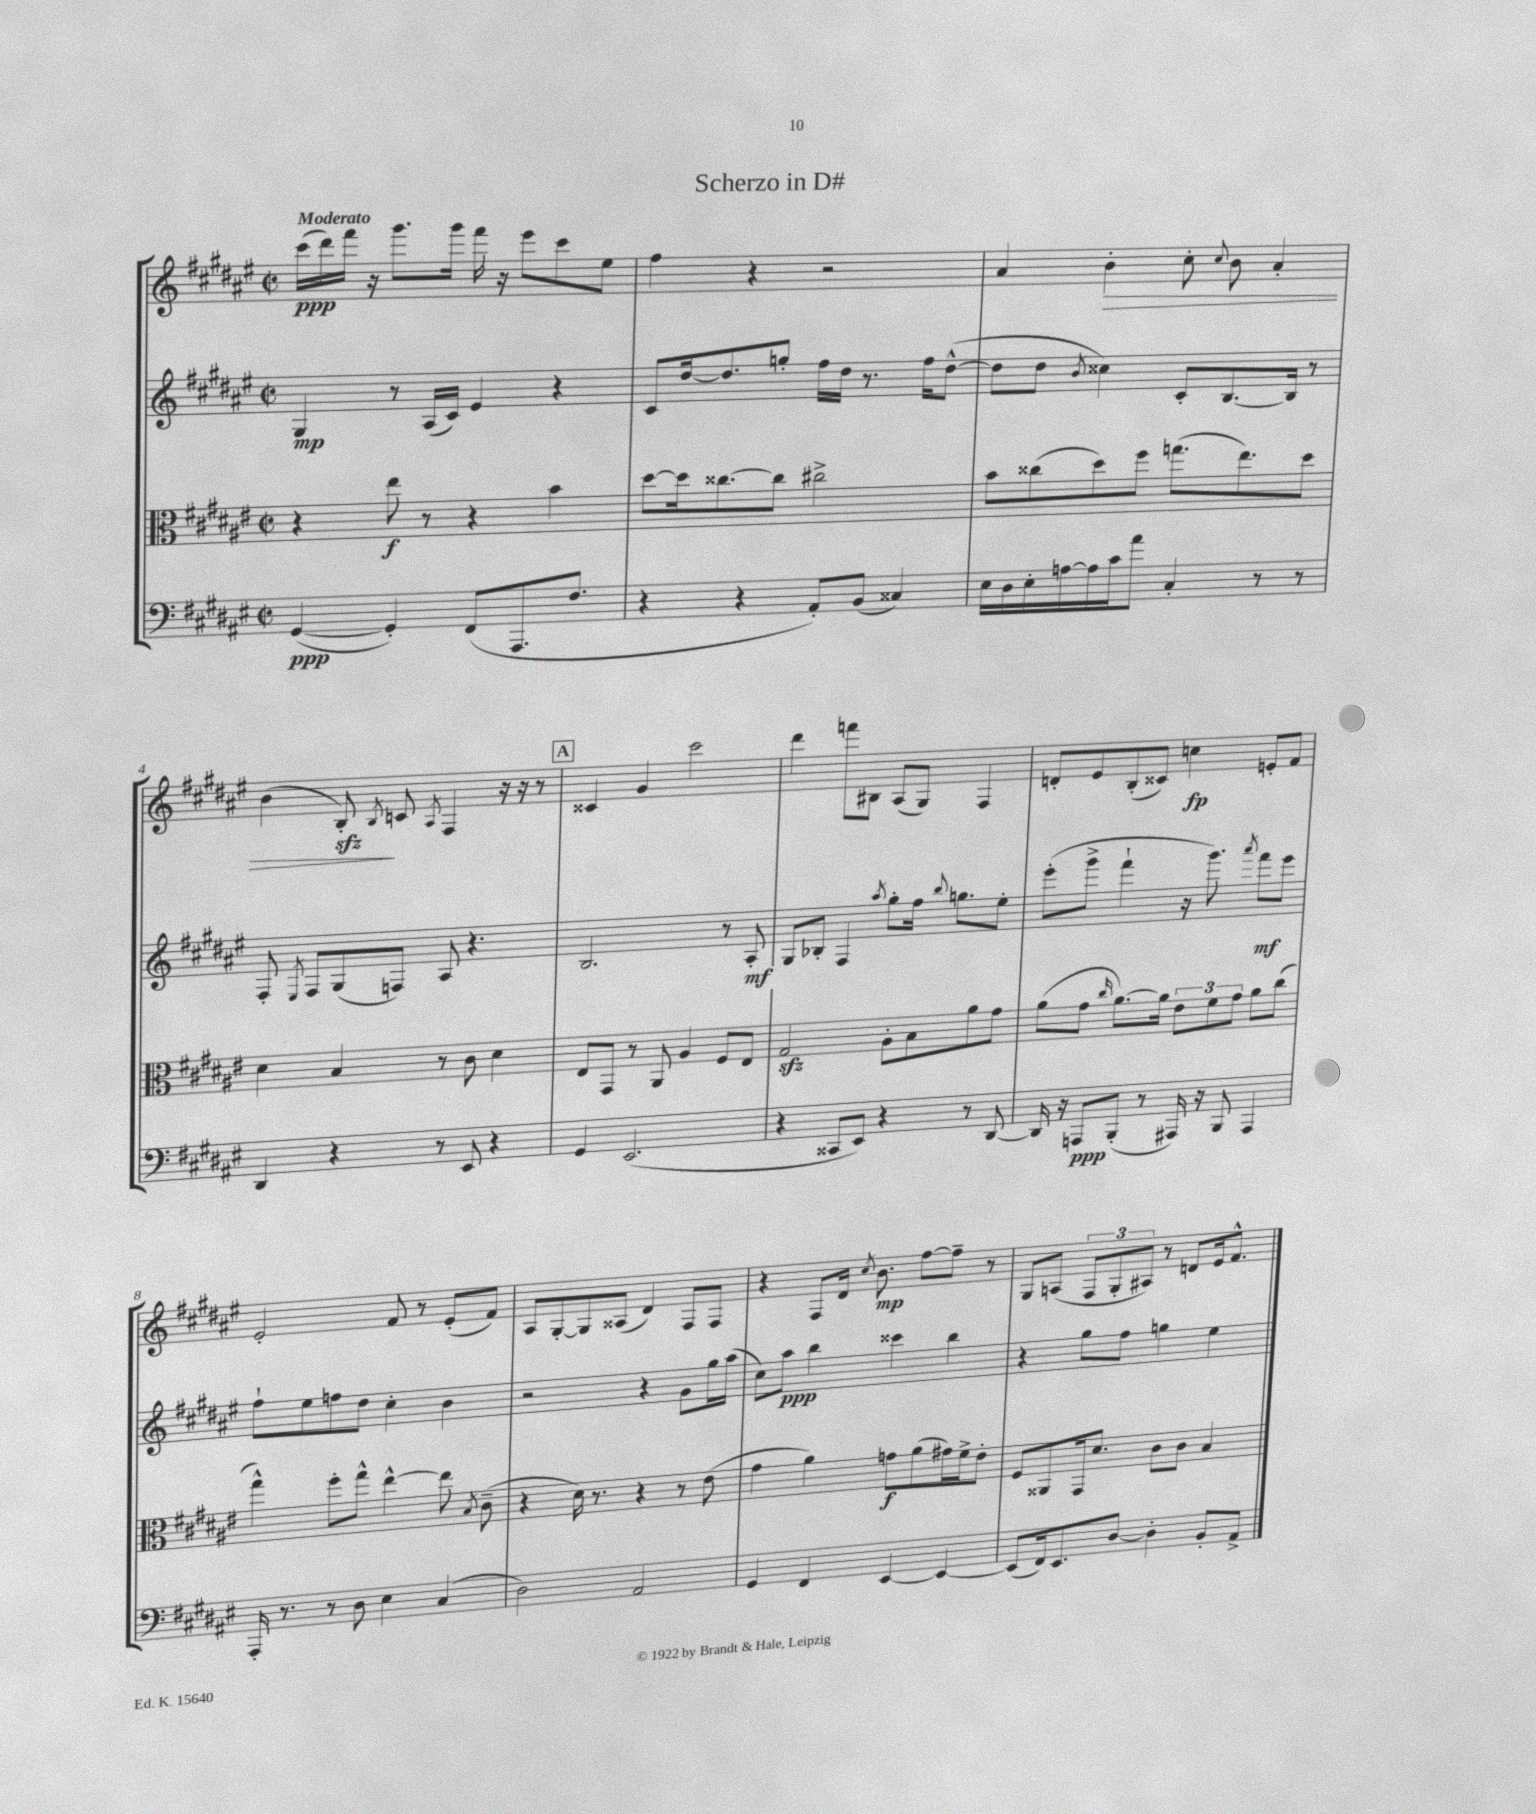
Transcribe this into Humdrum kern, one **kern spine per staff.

**kern	**dynam	**kern	**dynam	**kern	**dynam	**kern	**dynam
*part4	*part4	*part3	*part3	*part2	*part2	*part1	*part1
*staff4	*staff4	*staff3	*staff3	*staff2	*staff2	*staff1	*staff1
*clefF4	*	*clefC3	*	*clefG2	*	*clefG2	*
*k[f#c#g#d#a#e#]	*	*k[f#c#g#d#a#e#]	*	*k[f#c#g#d#a#e#]	*	*k[f#c#g#d#a#e#]	*
*M2/2	*	*M2/2	*	*M2/2	*	*M2/2	*
*met(c|)	*	*met(c|)	*	*met(c|)	*	*met(c|)	*
=1	=1	=1	=1	=1	=1	=1	=1
!	!	!	!	!	!	!LO:TX:a:B:t=Moderato	!
([4GG#/	ppp	4r	.	4G#/	mp	(16ccc#\LL	ppp
.	.	.	.	.	.	16ddd#\)	.
.	.	.	.	.	.	16fff#\JJ	.
.	.	.	.	.	.	16r	.
4GG#'/])	.	8ee#\	f	8r	.	8.ggg#\L	.
.	.	8r	.	(16A#/LL	.	.	.
.	.	.	.	16c#/JJ)	.	16ggg#\Jk	.
(8FF#/L	.	4r	.	4e#/	.	16fff#\	.
.	.	.	.	.	.	16r	.
8.AAA#/	.	.	.	.	.	8eee#\L	.
.	.	4b\	.	4r	.	8ccc#\	.
8.F#/J	.	.	.	.	.	.	.
.	.	.	.	.	.	8ee#\J	.
=2	=2	=2	=2	=2	=2	=2	=2
4r	.	[8dd#\L	.	8c#/L	.	4ff#\	.
.	.	16dd#\k]	.	[16dd#/k	.	.	.
.	.	[8.cc##X\	.	8.dd#/]	.	.	.
4r	.	.	.	.	.	4r	.
.	.	8cc##\J]	.	8ggn'/J	.	.	.
8AA#'/L)	.	2cc#X^\	.	16ff#\LL	.	2r	.
.	.	.	.	16dd#\JJ	.	.	.
(8BB/J	.	.	.	8.r	.	.	.
4C##X/)	.	.	.	.	.	.	.
.	.	.	.	16ff#\KL	.	.	.
.	.	.	.	([8dd#^^\J	.	.	.
=3	=3	=3	=3	=3	=3	=3	=3
16E#\LL	.	8b\L	.	8dd#\L]	.	4a#/	.
16D#\	.	.	.	.	.	.	.
16E#'\	.	(8cc##X\	.	8dd#\J	.	.	.
[16An\	.	.	.	.	.	.	.
.	.	.	.	8qb/	.	.	.
!	!	!	!	!	!	!	!LO:HP:b
16A\]	.	8dd#\)	.	4cc##X\)	.	4b'\	>
16c#\J	.	.	.	.	.	.	.
8a#\J	.	8ff#\J	.	.	.	.	.
4C#'/	.	(8.ggn\L	.	8c#'/L	.	8cc#'\	.
.	.	.	.	.	.	8qqcc#/	.
.	.	.	.	[8.B/	.	8b\	.
.	.	8.ee#\)	.	.	.	.	.
8r	.	.	.	.	.	4a#'/	.
.	.	.	.	16B/Jk]	.	.	.
8r	.	8dd#\J	.	8r	.	.	.
!!LO:LB:g=z
=4	=4	=4	=4	=4	=4	=4	=4
4DD#/	.	4d#\	.	8F#'/	.	(4b\	.
.	.	.	.	8qE#/	.	.	.
.	.	.	.	8F#/L	.	.	.
4r	.	4B/	.	(8G#/	.	8Bzz'/)	.
.	.	.	.	.	.	8qB/	.
.	.	.	.	8Fn/J)	.	8cn/	]
.	.	.	.	.	.	8qA#/	.
8r	.	8r	.	8A#/	.	4F#/	.
8EE#/	.	8c#\	.	4.r	.	.	.
4r	.	4d#\	.	.	.	16r	.
.	.	.	.	.	.	16r	.
.	.	.	.	.	.	8r	.
!!LO:REH:place=s1:t=A
=5	=5	=5	=5	=5	=5	=5	=5
4GG#/	.	8E#/L	.	2.B/	.	4c##X/	.
.	.	8GG#/J	.	.	.	.	.
(2.EE#/	.	8r	.	.	.	4g#/	.
.	.	8AA#/	.	.	.	.	.
.	.	4A#/	.	.	.	2ccc#\	.
.	.	8F#/L	.	8r	.	.	.
.	.	8E#/J	.	8A#'/	mf	.	.
=6	=6	=6	=6	=6	=6	=6	=6
4r	.	2G#zz/	.	8G#/L	.	4ddd#\	.
.	.	.	.	8B-X'/J	.	.	.
8CC##X/L	.	.	.	4F#/	.	8fffn\L	.
8EE#/J)	.	.	.	.	.	8B#X\J	.
.	.	.	.	8qaa#/	.	.	.
4r	.	8A#'\L	.	8gg#'\L	.	(8A#/L	.
.	.	8B\	.	16ff#\Jk	.	8G#/J)	.
.	.	.	.	8qqbb/	.	.	.
.	.	.	.	8.ggn\L	.	.	.
8r	.	8a#\	.	.	.	4F#/	.
[8DD#/	.	8g#\J	.	8ee#'\J	.	.	.
=7	=7	=7	=7	=7	=7	=7	=7
16DD#/]	.	(8a#\L	.	(8eee#'\L	.	8dn'/L	.
16r	.	.	.	.	.	.	.
8AAAn/L	ppp	8g#\J	.	8ggg#^\J	.	8e#/	.
.	.	16qqcc#/	.	.	.	.	.
(8BBB'/J	.	[8.a#\L)	.	4fff#`\	.	(8B'/	.
8r	.	.	.	.	.	8c##X/J)	.
.	.	16a#\Jk]	.	.	.	.	.
16AAA#X/)	.	12e#\L	.	16r	.	4ccn\	fp
16r	.	.	.	8.ggg#\)	.	.	.
.	.	12f#\	.	.	.	.	.
8BBB/	.	.	.	.	.	.	.
.	.	12g#\J	.	.	.	.	.
.	.	.	.	8qaaa#/	.	.	.
4AAA#/	.	8a#\L	.	8fff#\L	mf	8en'/L	.
.	.	(8cc#\J	.	8eee#\J	.	8f#/J	.
!!LO:LB:g=z
=8	=8	=8	=8	=8	=8	=8	=8
16AAA#'/	.	4gg#^^\)	.	8ff#`\L	.	2e#'/	.
8.r	.	.	.	.	.	.	.
.	.	.	.	8ee#\	.	.	.
8r	.	8ff#'\L	.	8ffn\	.	.	.
8D#\	.	8gg#^^\J	.	8dd#\J	.	.	.
4E#\	.	[4ee#^^\	.	4cc#'\	.	8f#/	.
.	.	.	.	.	.	8r	.
(4C#/	.	8ee#\]	.	4b\	.	(8e#'/L	.
.	.	8qB/	.	.	.	.	.
.	.	(8c#~\	.	.	.	8f#/J)	.
=9	=9	=9	=9	=9	=9	=9	=9
2D#\)	.	4r	.	2r	.	8A#/L	.
.	.	.	.	.	.	[8G#'/	.
.	.	16d#\)	.	.	.	8G#/]	.
.	.	8.r	.	.	.	.	.
.	.	.	.	.	.	(8A##X/J	.
2AA#/	.	4r	.	4r	.	4d#/)	.
.	.	8r	.	8g#\L	.	8F#/L	.
.	.	(8e#\	.	16gg#\L	.	8F#/J	.
.	.	.	.	(16aa#\JJ	.	.	.
=10	=10	=10	=10	=10	=10	=10	=10
4GG#/	.	4g#\	.	8cc#\L)	.	4r	.
.	.	.	.	8aa#\J	ppp	.	.
4FF#/	.	4a#\)	.	4bb\	.	8F#/L	.
.	.	.	.	.	.	16d#/Jk	.
.	.	.	.	.	.	8qcc#/	.
.	.	.	.	.	.	8.b\	mp
[4EE#/	.	8gn\L	f	4ccc##X\	.	.	.
.	.	(8a#\	.	.	.	[8ff#\L	.
4EE#/_	.	16g#X\L)	.	4bb\	.	8ff#~\J]	.
.	.	16f#^\J	.	.	.	.	.
.	.	8e#'\J	.	.	.	8r	.
=11	=11	=11	=11	=11	=11	=11	=11
(8EE#/L]	.	8F#/L	.	4r	.	8G#/L	.
16FF#/k)	.	8AA##X/	.	.	.	(8An/J	.
8.EE#/	.	.	.	.	.	.	.
.	.	16GG#/k	.	8gg#\L	.	12F#/L	.
.	.	8.d#/J	.	.	.	.	.
.	.	.	.	.	.	12G#'/	.
[8D#/J	.	.	.	8ff#\J	.	.	.
.	.	.	.	.	.	12A#X/J)	.
4D#'\]	.	8c#\L	.	4ggn\	.	8r	.
.	.	8c#\J	.	.	.	8dn/L	.
8BB'/L	.	4B/	.	4ee#\	.	16e#/k	.
.	.	.	.	.	.	8.f#^^/J	.
8AA#^/J	.	.	.	.	.	.	.
==	==	==	==	==	==	==	==
*-	*-	*-	*-	*-	*-	*-	*-
